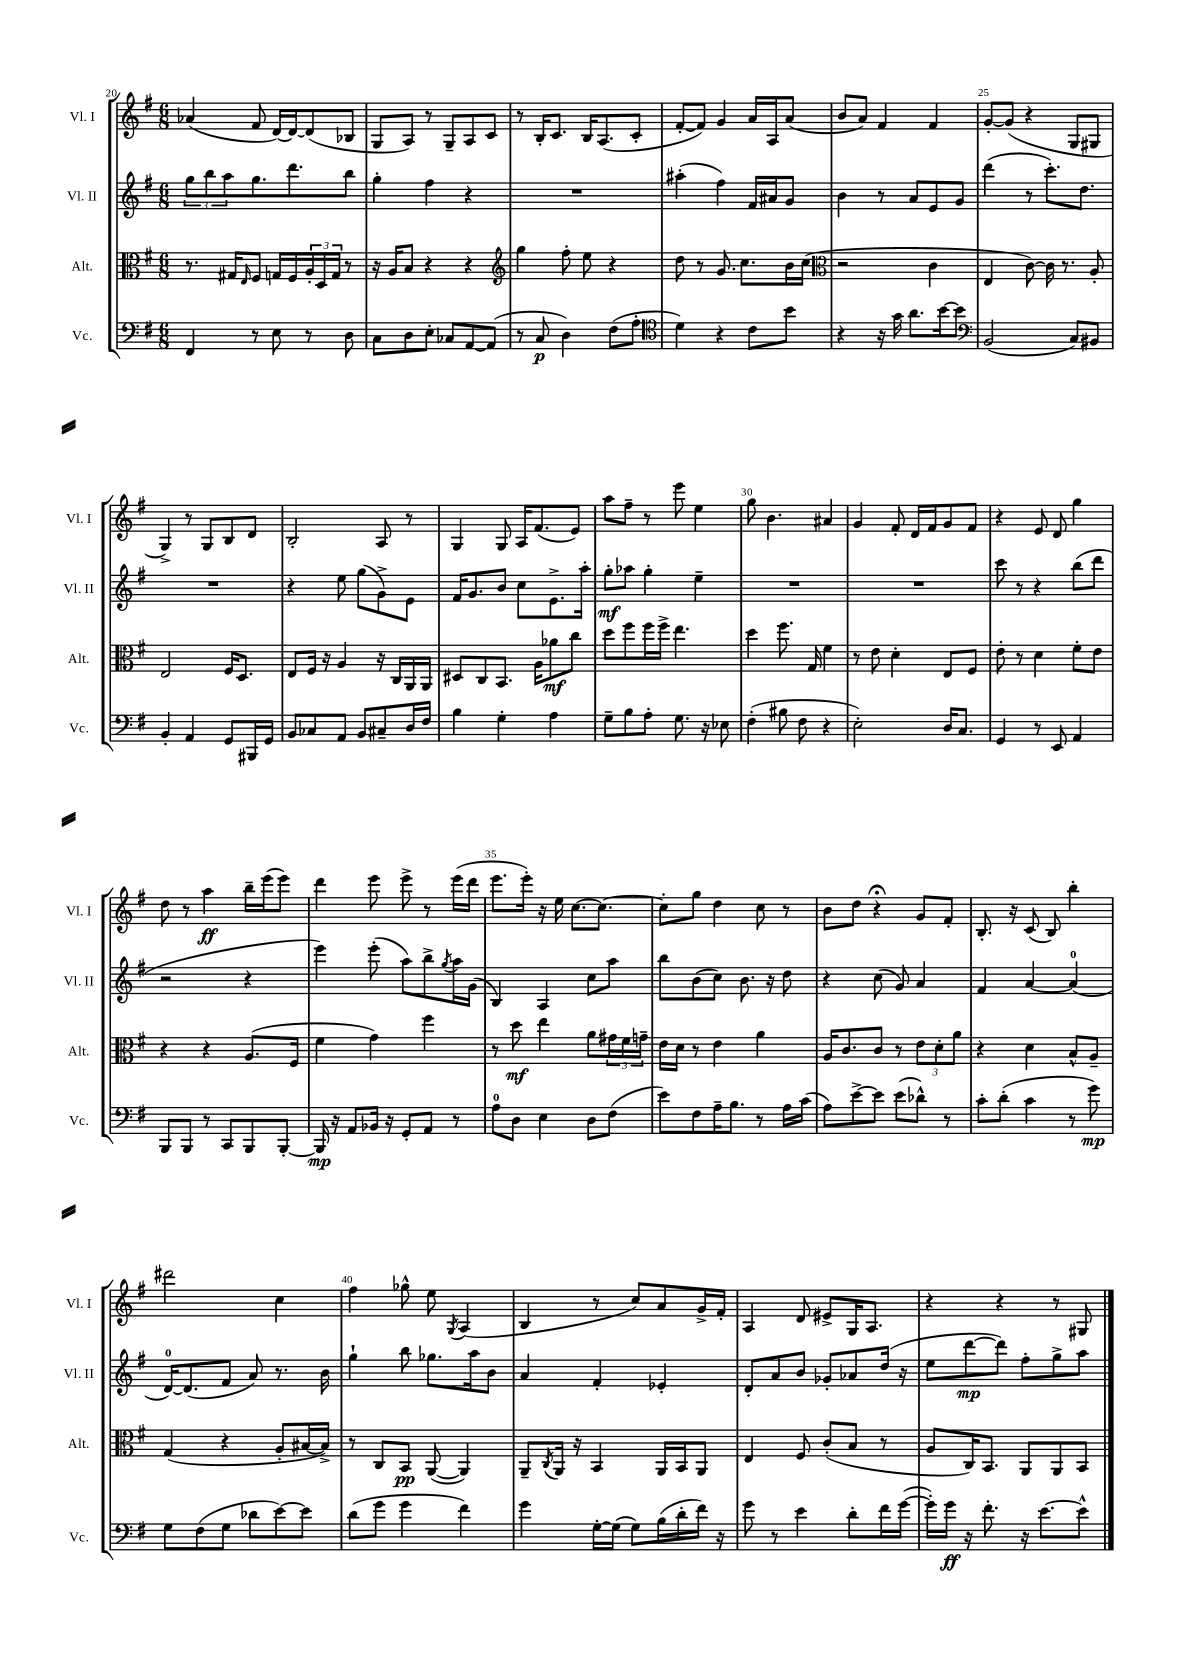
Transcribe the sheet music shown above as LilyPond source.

<<
\new StaffGroup <<
\new Staff = "s0" \with { instrumentName = "Vl. I" shortInstrumentName = "Vl. I" } {
    \clef treble \key g \major \numericTimeSignature \time 6/8
    aes'4( fis'8 d'16~) d'16~ d'8( bes8 |
    g8 a8) r8 g8-- a8 c'8 |
    r8 b16-. c'8. b16 a8.( c'8-. |
    fis'8~-. fis'8) g'4 a'16 a16 a'8( |
    b'8 a'8) fis'4 fis'4 |
    g'8~-. g'8( r4 g8 gis8 |
    g4->) r8 g8 b8 d'8 |
    b2-. a8 r8 |
    g4 g8 a16 fis'8.( e'8) |
    a''8 fis''8-- r8 e'''8 e''4 |
    g''8 b'4. ais'4 |
    g'4 fis'8-. d'16 fis'16 g'8 fis'8 |
    r4 e'8 d'8 g''4 |
    d''8 r8 a''4\ff b''16-- e'''16( e'''8) |
    d'''4 e'''8 e'''8-> r8 e'''16( d'''16 |
    e'''8. e'''16-.) r16 e''16 c''8.~ c''8.~ |
    c''8-. g''8 d''4 c''8 r8 |
    b'8 d''8 r4\fermata g'8 fis'8-. |
    b8.-. r16 c'8( b8) b''4-. |
    dis'''2 c''4 |
    fis''4 ges''8-^ e''8 \acciaccatura { g8 } a4( |
    b4 r8 c''8) a'8 g'16-> fis'16-. |
    a4 d'8 eis'8-> g16 a8. |
    r4 r4 r8 gis8 \bar "|." |
}
\new Staff = "s1" \with { instrumentName = "Vl. II" shortInstrumentName = "Vl. II" } {
    \clef treble \key g \major \numericTimeSignature \time 6/8
    \tuplet 3/2 { g''8 b''8 a''8 } g''8. d'''8. b''8 |
    g''4-. fis''4 r4 |
    R2. |
    ais''4-.( fis''4) fis'16 ais'16 g'8 |
    b'4 r8 a'8 e'8 g'8 |
    d'''4( r8 c'''8.-.) d''8. |
    R2. |
    r4 e''8 g''8( g'8->) e'8 |
    fis'16 g'8. b'8 c''8 e'8.-> a''16-. |
    g''8-.\mf aes''8 g''4-. e''4-- |
    R2. |
    R2. |
    c'''8 r8 r4 b''8( d'''8 |
    r2 r4 |
    e'''4) e'''8-.( a''8) b''8-> \acciaccatura { g''8 } a''16 g'16( |
    b4) a4 c''8 a''8 |
    b''8 b'8( c''8) b'8. r16 d''8 |
    r4 c''8( g'8) a'4 |
    fis'4 a'4~ a'4-0( |
    d'16-0~) d'8.( fis'8 a'8) r8. b'16 |
    g''4-! b''8 ges''8. a''16 b'8 |
    a'4 fis'4-. ees'4-. |
    d'8-. a'8 b'8 ges'8-. aes'8 d''16( r16 |
    e''8 d'''8~\mp d'''8) fis''8-. g''8-> a''8 \bar "|." |
}
\new Staff = "s2" \with { instrumentName = "Alt." shortInstrumentName = "Alt." } {
    \clef alto \key g \major \numericTimeSignature \time 6/8
    r8. gis16 \grace { e16 } fis8 g16 fis16 \tuplet 3/2 { a16-. d16 g16 } r8 |
    r16 a16 b8 r4 r4 |
    \clef treble g''4 fis''8-. e''8 r4 |
    d''8 r8 g'8. c''8. b'16 c''16( |
    \clef alto r2 c'4 |
    e4 c'8~) c'16 r8. a8-. |
    e2 fis16 d8. |
    e8 fis16 r16 a4 r16 c16 a,16 a,16 |
    dis8 c8 b,8. a16 aes'8\mf c''8 |
    d''8 fis''8 fis''16 fis''16-> e''4. |
    d''4 fis''8. g16 fis'4 |
    r8 e'8 d'4-. e8 fis8 |
    e'8-. r8 d'4 fis'8-. e'8 |
    r4 r4 a8.( fis16 |
    fis'4 g'4) fis''4 |
    r8 d''8\mf e''4 a'8 \tuplet 3/2 { gis'16 fis'16 g'16-- } |
    e'16 d'16 r8 e'4 a'4 |
    a16 c'8. c'8 r8 \tuplet 3/2 { e'8 d'8-. a'8 } |
    r4 d'4 b8-^ a8-- |
    g4( r4 a8-. bis16~ bis16->) |
    r8 c8 b,8\pp a,8~( a,4) |
    a,8-- \acciaccatura { c8 } a,16 r16 b,4 a,16 b,16 a,8 |
    e4 fis8 c'8-.( b8 r8 |
    a8 c16) b,8. a,8 a,8 b,8 \bar "|." |
}
\new Staff = "s3" \with { instrumentName = "Vc." shortInstrumentName = "Vc." } {
    \clef bass \key g \major \numericTimeSignature \time 6/8
    fis,4 r8 e8 r8 d8 |
    c8 d8 e8-. ces8 a,8~ a,8( |
    r8 c8\p d4) fis8( a8-. |
    \clef tenor d'4) r4 c'8 b'8 |
    r4 r16 g'16 a'8. b'16~ b'8 |
    \clef bass b,2( c8) bis,8 |
    b,4-. a,4 g,8 bis,,16 g,16 |
    b,8 ces8 a,8 b,8 cis8-- d16 fis16 |
    b4 g4-. a4 |
    g8-- b8 a8-. g8. r16 ees8 |
    fis4-.( bis8 fis8 r4 |
    e2-.) d16 c8. |
    g,4 r8 e,8 a,4 |
    b,,8 b,,8 r8 c,8 b,,8 b,,8~-. |
    b,,16\mp r16 a,8 bes,16 r16 g,8-. a,8 r8 |
    a8-0 d8 e4 d8 fis8( |
    e'8) fis8 a16-- b8. r8 a16 c'16( |
    a8) e'8~-> e'8 e'8( des'8-^) r8 |
    c'8-. d'8-.( c'4 r8 g'8\mp) |
    g8 fis8( g8 des'8 e'8~) e'8 |
    d'8( g'8 g'4 fis'4) |
    g'4 g16~-. g16( g8) b16( d'16-. fis'16) r16 |
    g'8 r8 e'4 d'8-. fis'16 g'16~( |
    g'16-.) g'16\ff r16 fis'8.-. r16 e'8.~ e'8-^ \bar "|." |
}
>>
>>
\layout { \context { \Score currentBarNumber = #20 \override BarNumber.break-visibility = ##(#f #t #t) barNumberVisibility = #(every-nth-bar-number-visible 5) } }
